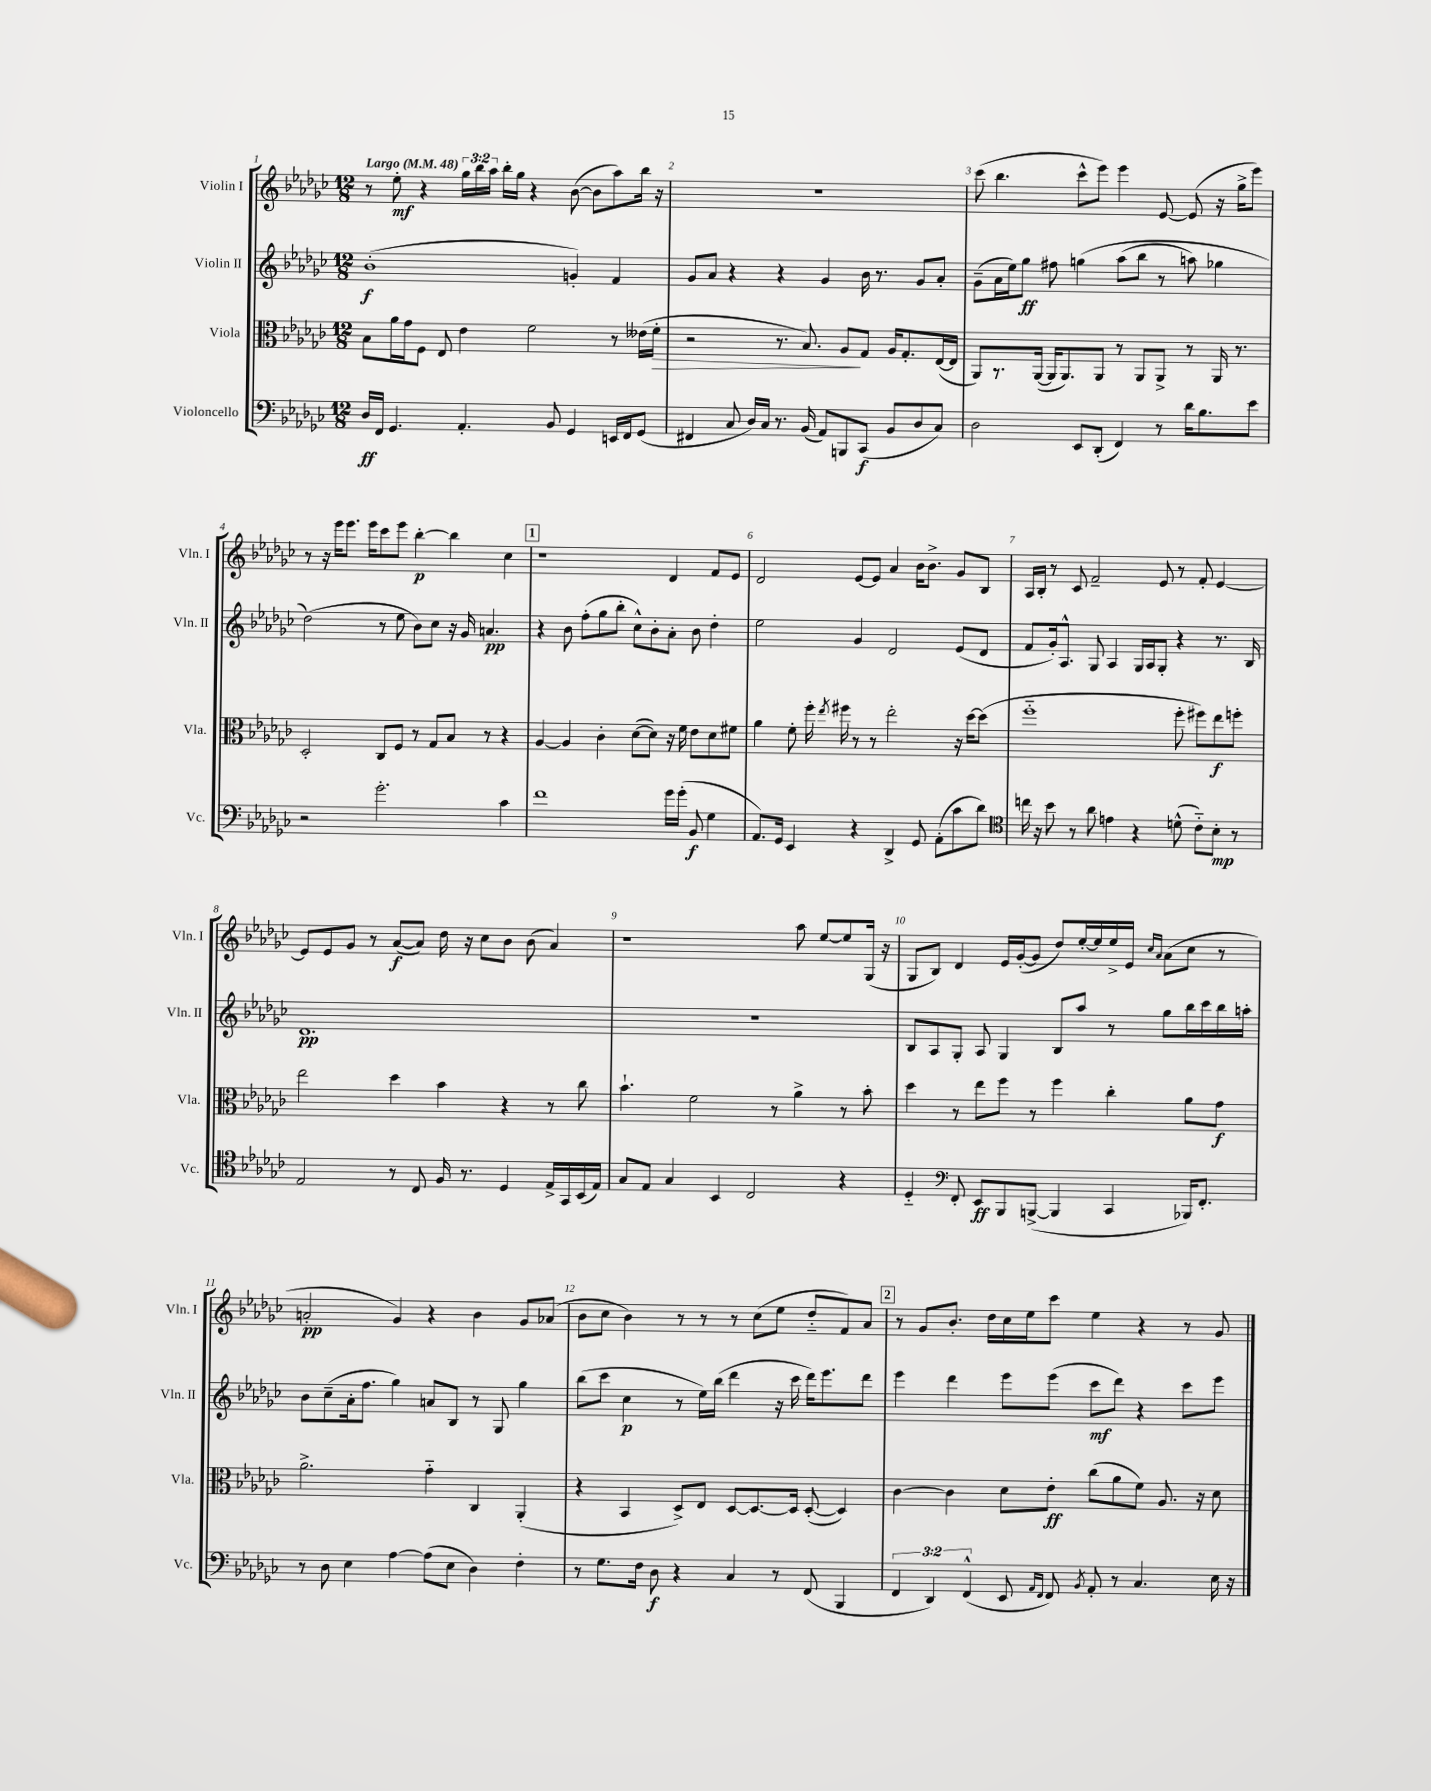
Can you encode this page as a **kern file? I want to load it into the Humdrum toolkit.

**kern	**dynam	**kern	**dynam	**kern	**dynam	**kern	**dynam
*part4	*part4	*part3	*part3	*part2	*part2	*part1	*part1
*staff4	*staff4	*staff3	*staff3	*staff2	*staff2	*staff1	*staff1
*I"Violoncello	*	*I"Viola	*	*I"Violin II	*	*I"Violin I	*
*I'Vc.	*	*I'Vla.	*	*I'Vln. II	*	*I'Vln. I	*
*clefF4	*	*clefC3	*	*clefG2	*	*clefG2	*
*k[b-e-a-d-g-c-]	*	*k[b-e-a-d-g-c-]	*	*k[b-e-a-d-g-c-]	*	*k[b-e-a-d-g-c-]	*
*M12/8	*	*M12/8	*	*M12/8	*	*M12/8	*
*MM48	*	*MM48	*	*MM48	*	*MM48	*
=1	=1	=1	=1	=1	=1	=1	=1
!	!	!	!	!	!	!LO:TX:a:B:t=Largo	!
16D-/LL	ff	8B-\L	.	(1b-'	f	8r	.
16FF/JJ	.	.	.	.	.	.	.
4.GG-/	.	16a-\L	.	.	.	8ee-'\	mf
.	.	16g-\J	.	.	.	.	.
.	.	8F\J	.	.	.	4r	.
.	.	8E-/	.	.	.	.	.
4.AA-'/	.	4e-\	.	.	.	24gg-\LL	.
.	.	.	.	.	.	24bb-\	.
.	.	.	.	.	.	24aa-\JJ	.
.	.	.	.	.	.	16bb-'\LL	.
.	.	.	.	.	.	16gg-\JJ	.
.	.	2f\	.	.	.	4r	.
8BB-/	.	.	.	.	.	.	.
4GG-/	.	.	.	4gn'/)	.	([8b-\	.
.	.	.	.	.	.	8b-\L]	.
16EEn/LL	.	8r	.	4f/	.	8aa-\)	.
16FF/J	.	.	.	.	.	.	.
(8GG-/J	.	(16e--X\LL	.	.	.	16bb-\Jk	.
!	!	!	!LO:HP:b	!	!	!	!
.	.	16f'\JJ	>	.	.	16r	.
=2	=2	=2	=2	=2	=2	=2	=2
4FF#X/	.	2r	.	8g-/L	.	1.r	.
.	.	.	.	8a-/J	.	.	.
8C-/	.	.	.	4r	.	.	.
16D-/LL)	.	.	.	.	.	.	.
16C-/JJ	.	.	.	.	.	.	.
8.r	.	8.r	.	4r	.	.	.
(16BB-/	.	8.B-/)	.	.	.	.	.
8AA-/L)	.	.	.	4g-/	.	.	.
8BBBn/	.	8A-/L	.	.	.	.	.
(8CC-/J	f	8G-/J	]	16b-\	.	.	.
.	.	.	.	8.r	.	.	.
8BB-/L	.	16A-/KL	.	.	.	.	.
.	.	8.G-'/	.	.	.	.	.
8D-/	.	.	.	8g-/L	.	.	.
8C-/J)	.	([16E-/L	.	8a-'/J	.	.	.
.	.	16E-/JJ]	.	.	.	.	.
=3	=3	=3	=3	=3	=3	=3	=3
2D-\	.	8AA-/L)	.	(8g-~\L	.	(8ccc-\	.
.	.	8.r	.	16a-\L	.	4.bb-\	.
.	.	.	.	16ee-\J)	.	.	.
.	.	.	.	8gg-\J	ff	.	.
.	.	([16AA-/Jk	.	.	.	.	.
.	.	16AA-/KL]	.	8ff#X\	.	.	.
.	.	8.AA-/)	.	.	.	.	.
8EE-/L	.	.	.	(4ggn\	.	8ccc-^^\L	.
(8DD-'/J	.	8AA-/J	.	.	.	8eee-\J)	.
4FF/)	.	8r	.	(8aa-\L	.	4eee-\	.
.	.	8AA-/L	.	8bb-\J	.	.	.
8r	.	8AA-^/J	.	8r	.	[8e-/	.
16d-\KL	.	8r	.	8aan\)	.	(8e-/]	.
8.B-\	.	.	.	.	.	.	.
.	.	16AA-/	.	4gg-X\	.	16r	.
.	.	8.r	.	.	.	16gg-^\KL	.
8e-\J	.	.	.	.	.	8eee-\J)	.
!!LO:LB:g=z
=4	=4	=4	=4	=4	=4	=4	=4
2r	.	2D-'/	.	(2dd-\)	.	8r	.
.	.	.	.	.	.	16r	.
.	.	.	.	.	.	16eee-\KL	.
.	.	.	.	.	.	8.eee-\J	.
.	.	.	.	.	.	16eee-\KL	.
2.g-'\	.	8C-/L	.	8r	.	8ccc-\	.
.	.	8F/J	.	8ee-\	.	8eee-\J	.
.	.	8r	.	8b-\L)	.	[4bb-'\	p
.	.	8G-/L	.	8cc-\J	.	.	.
.	.	8B-/J	.	16r	.	4bb-\]	.
.	.	.	.	16g-/	.	.	.
.	.	8r	.	4.an/	pp	.	.
4c-\	.	4r	.	.	.	4cc-\	.
!!LO:REH:place=s1:t=1
=5	=5	=5	=5	=5	=5	=5	=5
1f	.	[4A-/	.	4r	.	1r	.
.	.	4A-/]	.	8b-\	.	.	.
.	.	.	.	(8ff'\L	.	.	.
.	.	4c-'\	.	8gg-\	.	.	.
.	.	.	.	8bb-'\J	.	.	.
.	.	([8d-\L	.	8cc-^^\L)	.	.	.
.	.	8d-\J])	.	8b-'\	.	.	.
16g-\LL	.	16r	.	8a-'\J	.	4d-/	.
(16g-'\JJ	.	16f\	.	.	.	.	.
8BB-/	f	8e-\L	.	8b-\	.	.	.
4G-\	.	8d-\	.	4dd-'\	.	8f/L	.
.	.	8f#X\J	.	.	.	8e-/J	.
=6	=6	=6	=6	=6	=6	=6	=6
8.AA-/L)	.	4a-\	.	2ee-\	.	2d-/	.
16GG-/Jk	.	.	.	.	.	.	.
4EE-/	.	8f'\	.	.	.	.	.
.	.	16ff'\	.	.	.	.	.
.	.	8qee-/	.	.	.	.	.
.	.	16ff#X\	.	.	.	.	.
4r	.	8r	.	4g-/	.	[8e-/L	.
.	.	8r	.	.	.	8e-/J]	.
4DD-^/	.	2ee-'\	.	2d-/	.	4a-/	.
8GG-/	.	.	.	.	.	16b-\KL	.
.	.	.	.	.	.	8.b-^\J	.
(8AA-'\L	.	.	.	.	.	.	.
8c-\	.	16r	.	(8e-/L	.	8g-/L	.
.	.	[16dd-\KL	.	.	.	.	.
8d-\J)	.	(8dd-\J]	.	8d-/J	.	8B-/J	.
=7	=7	=7	=7	=7	=7	=7	=7
*clefC4	*	*	*	*	*	*	*
16ccn\	.	1ff	.	8f/L	.	16A-/LL	.
16r	.	.	.	.	.	16B-'/JJ	.
8b-\	.	.	.	16g-'/k)	.	8r	.
.	.	.	.	8.A-^^/J	.	.	.
8r	.	.	.	.	.	8c-/	.
8a-\	.	.	.	8G-/	.	2f~/	.
4en\	.	.	.	4A-/	.	.	.
4r	.	.	.	16G-/LL	.	.	.
.	.	.	.	16A-/J	.	.	.
.	.	.	.	8G-'/J	.	8e-/	.
(8dn^^\	.	8ff'\	.	4r	.	8r	.
8c-\L)	.	8ff#X\L)	.	.	.	8f'/	.
8B-'\J	mp	8ee-\	f	8.r	.	[4e-/	.
8r	.	8ffn'\J	.	.	.	.	.
.	.	.	.	16B-/	.	.	.
!!LO:LB:g=z
=8	=8	=8	=8	=8	=8	=8	=8
2E-/	.	2ee-\	.	1.d-	pp	8e-/L]	.
.	.	.	.	.	.	8e-/	.
.	.	.	.	.	.	8g-/J	.
.	.	.	.	.	.	8r	.
8r	.	4dd-\	.	.	.	([8a-/L	f
8C-/	.	.	.	.	.	8a-/J])	.
16F/	.	4b-\	.	.	.	16dd-\	.
8.r	.	.	.	.	.	16r	.
.	.	.	.	.	.	8cc-\L	.
4D-/	.	4r	.	.	.	8b-\J	.
.	.	.	.	.	.	(8b-\	.
16E-^/LL	.	8r	.	.	.	4a-/)	.
16GG-/	.	.	.	.	.	.	.
(16BB-/	.	8cc-\	.	.	.	.	.
16E-/JJ)	.	.	.	.	.	.	.
=9	=9	=9	=9	=9	=9	=9	=9
8G-/L	.	4.b-`\	.	1.r	.	1r	.
8E-/J	.	.	.	.	.	.	.
4G-/	.	.	.	.	.	.	.
.	.	2f\	.	.	.	.	.
4BB-/	.	.	.	.	.	.	.
2C-/	.	.	.	.	.	.	.
.	.	8r	.	.	.	.	.
.	.	4a-^\	.	.	.	8aa-\	.
.	.	.	.	.	.	[8ee-/L	.
4r	.	8r	.	.	.	8ee-/]	.
.	.	8b-'\	.	.	.	(16G-/Jk	.
.	.	.	.	.	.	16r	.
=10	=10	=10	=10	=10	=10	=10	=10
4D-/	.	4dd-\	.	8B-/L	.	8G-/L	.
.	.	.	.	8A-/	.	8B-/J)	.
*clefF4	*	*	*	*	*	*	*
8FF'/	.	8r	.	8G-'/J	.	4d-/	.
8EE-/L	ff	8ee-\L	.	8A-/	.	.	.
8BBB-/	.	8ff\J	.	4G-/	.	16e-/LL	.
.	.	.	.	.	.	([16g-'/J	.
([8BBBn^/J	.	8r	.	.	.	8g-/J]	.
4BBB/]	.	4ff\	.	8B-/L	.	8dd-/L)	.
.	.	.	.	8aa-/J	.	[16ee-'/L	.
.	.	.	.	.	.	16ee-/]	.
4CC-/	.	4cc-'\	.	8r	.	16ee-^/	.
.	.	.	.	.	.	16e-/JJ	.
.	.	.	.	.	.	16qqcc-/LL	.
.	.	.	.	.	.	16qqa-/JJ	.
.	.	.	.	8gg-\L	.	(8a-\L	.
16BBB-X/KL)	.	8a-\L	.	16bb-\L	.	8cc-\J	.
8.FF'/J	.	.	.	16ccc-\	.	.	.
.	.	8g-\J	f	16bb-\	.	8r	.
.	.	.	.	16aan'\JJ	.	.	.
!!LO:LB:g=z
=11	=11	=11	=11	=11	=11	=11	=11
8r	.	2.a-^\	.	8b-\L	.	2an'/	pp
8D-\	.	.	.	(8cc-~\	.	.	.
4E-\	.	.	.	16a-'\k	.	.	.
.	.	.	.	8.ff\J	.	.	.
[4A-\	.	.	.	4gg-\)	.	4g-/)	.
(8A-\L]	.	4g-\	.	8an/L	.	4r	.
8E-\J	.	.	.	8B-/J	.	.	.
4D-\)	.	4C-/	.	8r	.	4b-\	.
.	.	.	.	8G-/	.	.	.
4F'\	.	(4AA-'/	.	4gg-\	.	8g-/L	.
.	.	.	.	.	.	(8a-X/J	.
=12	=12	=12	=12	=12	=12	=12	=12
8r	.	4r	.	(8bb-\L	.	8b-\L	.
8.G-\L	.	.	.	8ccc-\J	.	8cc-\J	.
.	.	4BB-/	.	4cc-\	p	4b-\)	.
16F\Jk	.	.	.	.	.	.	.
8D-\	f	.	.	.	.	.	.
4r	.	8D-^/L)	.	8r	.	8r	.
.	.	8E-/J	.	16ee-\LL)	.	8r	.
.	.	.	.	(16bb-\JJ	.	.	.
4C-/	.	[8D-/L	.	4ddd-\	.	8r	.
.	.	8.D-/_	.	.	.	(8cc-\L	.
8r	.	.	.	16r	.	8ee-\J	.
.	.	16D-/Jk]	.	16ccc-\	.	.	.
(8FF/	.	([8D-'/	.	16ddd-\KL)	.	8dd-/L	.
.	.	.	.	8.eee-\	.	.	.
4BBB-/	.	4D-/])	.	.	.	8f/)	.
.	.	.	.	8ddd-\J	.	8a-/J	.
!!LO:REH:place=s1:t=2
=13	=13	=13	=13	=13	=13	=13	=13
6FF/	.	[4c-\	.	4eee-\	.	8r	.
.	.	.	.	.	.	8g-/L	.
6DD-/)	.	.	.	.	.	.	.
.	.	4c-\]	.	4ddd-\	.	8.b-'/J	.
(6FF^^/	.	.	.	.	.	.	.
.	.	.	.	.	.	16dd-\LL	.
8EE-/	.	8d-\L	.	8eee-\L	.	16cc-\	.
.	.	.	.	.	.	16ee-\J	.
16qqAA-/LL	.	.	.	.	.	.	.
16qqFF/JJ	.	.	.	.	.	.	.
8FF/)	.	8e-'\J	ff	(8eee-\J	.	8ccc-\J	.
8qBB-/	.	.	.	.	.	.	.
8AA-'/	.	(8cc-\L	.	8ccc-\L	mf	4ee-\	.
8r	.	8a-\	.	8ddd-\J)	.	.	.
4.C-/	.	8f\J)	.	4r	.	4r	.
.	.	8.A-/	.	.	.	.	.
.	.	.	.	8ccc-\L	.	8r	.
.	.	16r	.	.	.	.	.
16E-\	.	8d-\	.	8eee-\J	.	8g-/	.
16r	.	.	.	.	.	.	.
==	==	==	==	==	==	==	==
*-	*-	*-	*-	*-	*-	*-	*-
